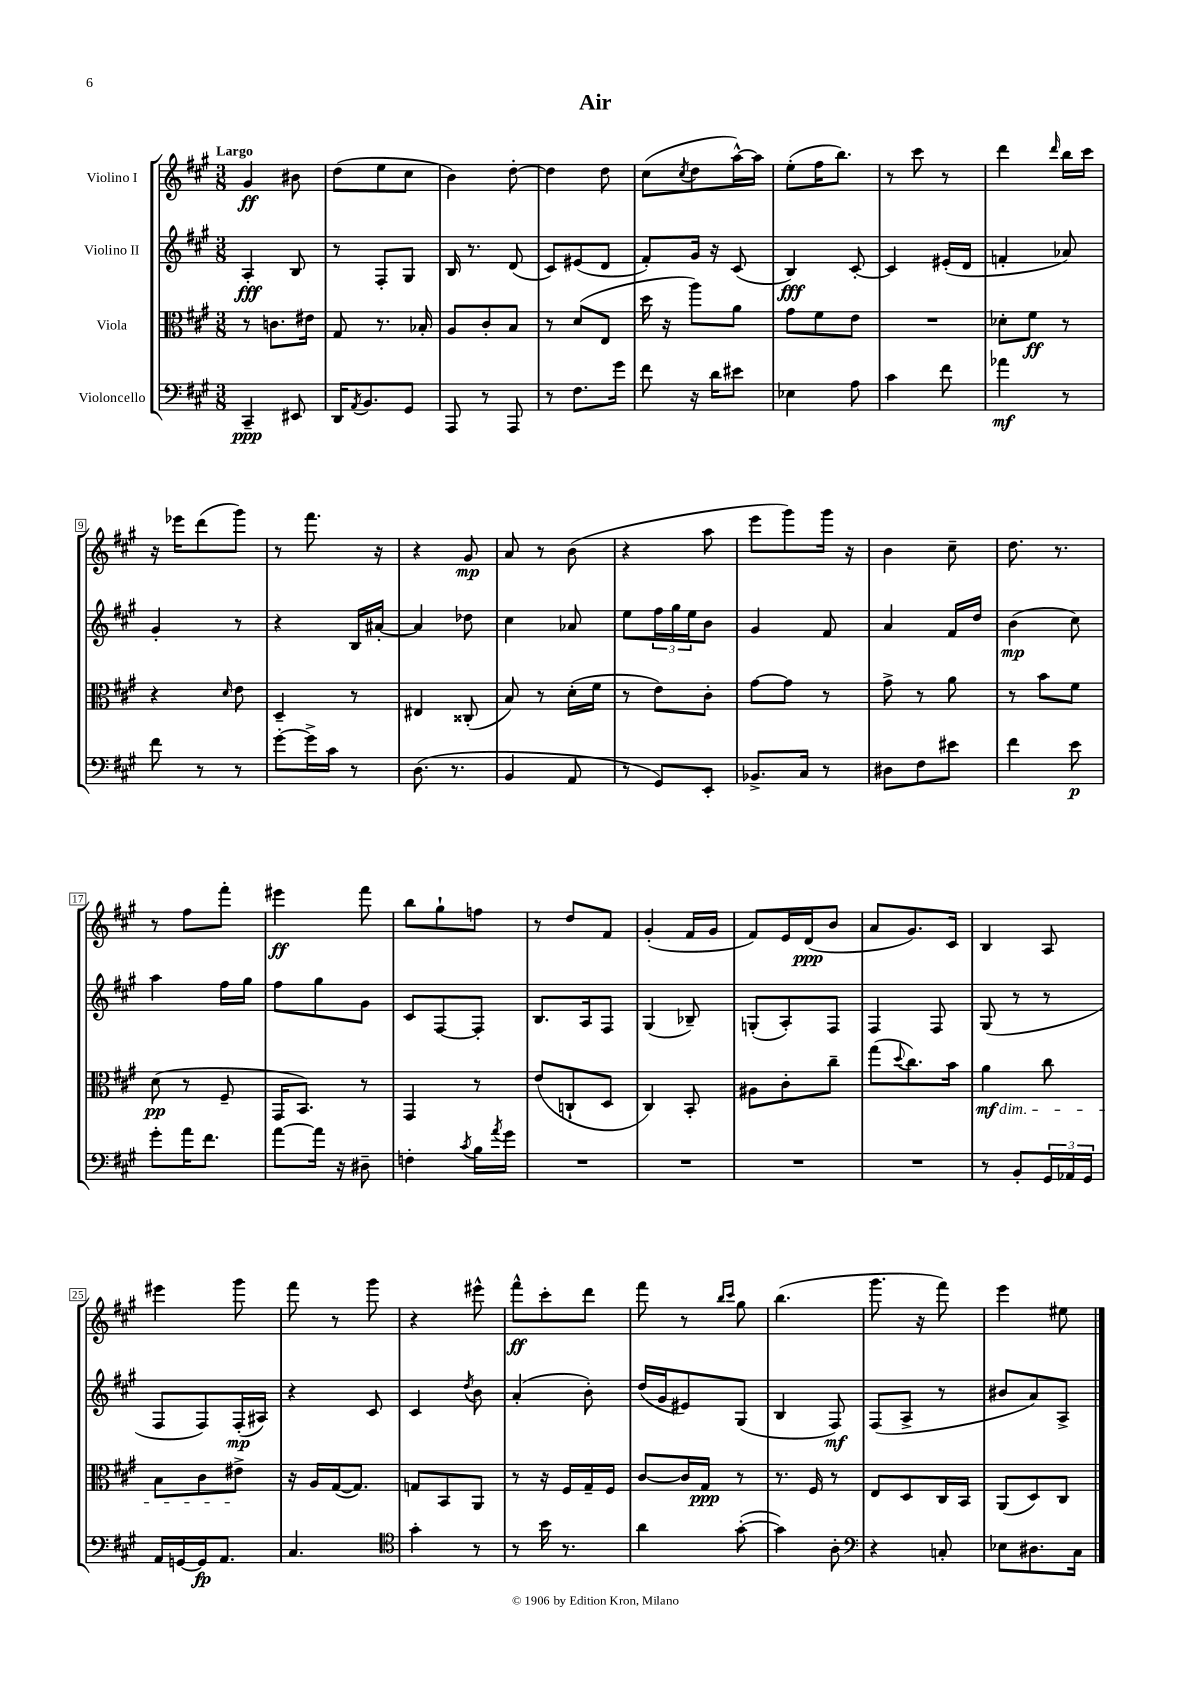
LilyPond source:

\header { title = "Air" }
<<
\new StaffGroup <<
\new Staff = "s0" \with { instrumentName = "Violino I" } {
    \clef treble \key a \major \numericTimeSignature \time 3/8 \tempo "Largo"
    gis'4\ff bis'8 |
    d''8( e''8 cis''8 |
    b'4) d''8~-. |
    d''4 d''8 |
    cis''8( \acciaccatura { cis''8 } d''8 a''16~-^) a''16 |
    e''8-.( fis''16 b''8.) |
    r8 cis'''8 r8 |
    d'''4 \grace { d'''16 } b''16 cis'''16 |
    r16 ees'''16 d'''8( gis'''8) |
    r8 fis'''8. r16 |
    r4 gis'8\mp |
    a'8 r8 b'8( |
    r4 a''8 |
    e'''8 gis'''8) gis'''16 r16 |
    b'4 cis''8-- |
    d''8. r8. |
    r8 fis''8 fis'''8-. |
    eis'''4\ff fis'''8 |
    b''8 gis''8-! f''8 |
    r8 d''8 fis'8 |
    gis'4-.( fis'16 gis'16 |
    fis'8) e'16 d'16\ppp( b'8 |
    a'8 gis'8.) cis'16 |
    b4 a8 |
    eis'''4 gis'''8 |
    fis'''8 r8 gis'''8 |
    r4 eis'''8-^ |
    fis'''8-^\ff cis'''8-. d'''8 |
    fis'''8 r8 \grace { b''16 cis'''16 } gis''8 |
    b''4.( |
    gis'''8. r16 fis'''8) |
    e'''4 eis''8 \bar "|." |
}
\new Staff = "s1" \with { instrumentName = "Violino II" } {
    \clef treble \key a \major \numericTimeSignature \time 3/8
    a4-.\fff b8 |
    r8 fis8-. gis8 |
    b16 r8. d'8( |
    cis'8) eis'8( d'8 |
    fis'8-.) gis'16 r16 cis'8( |
    b4\fff) cis'8~-. |
    cis'4 eis'16-.( d'16 |
    f'4-. aes'8) |
    gis'4-. r8 |
    r4 b16 ais'16~-. |
    ais'4 des''8 |
    cis''4 aes'8 |
    e''8 \tuplet 3/2 { fis''16 gis''16 e''16 } b'8 |
    gis'4 fis'8 |
    a'4 fis'16 d''16 |
    b'4\mp( cis''8) |
    a''4 fis''16 gis''16 |
    fis''8 gis''8 gis'8 |
    cis'8 fis8~ fis8-. |
    b8. a16 fis8 |
    gis4( bes8--) |
    g8-.( a8-.) fis8 |
    fis4 fis8 |
    gis8( r8 r8 |
    fis8 fis8) fis16-.\mp( ais16) |
    r4 cis'8 |
    cis'4 \acciaccatura { d''8 } b'8 |
    a'4-.( b'8-.) |
    d''16( gis'16 eis'8) gis8( |
    b4 fis8\mf) |
    fis8( a8-> r8 |
    bis'8 a'8) a8-> \bar "|." |
}
\new Staff = "s2" \with { instrumentName = "Viola" } {
    \clef alto \key a \major \numericTimeSignature \time 3/8
    r8 c'8. eis'16 |
    gis8 r8. bes16-. |
    a8 cis'8-. b8 |
    r8 d'8( e8 |
    d''16 r16 a''8) a'8 |
    gis'8 fis'8 e'8 |
    R4. |
    des'8-. fis'8\ff r8 |
    r4 \grace { d'16 } e'8 |
    d4-- r8 |
    eis4 cisis8-.( |
    b8) r8 d'16-.( fis'16 |
    r8 e'8) cis'8-. |
    gis'8~ gis'8 r8 |
    gis'8-> r8 a'8 |
    r8 b'8 fis'8 |
    d'8\pp( r8 fis8-- |
    gis,16 b,8.) r8 |
    gis,4 r8 |
    e'8( c8-! d8 |
    cis4) b,8-. |
    ais8 cis'8-. cis''8-- |
    gis''8( \appoggiatura { d''8 } cis''8.) b'16 |
    a'4\mf\dim cis''8 |
    b8 cis'8 eis'8->\! |
    r16 a16 gis16~( gis8.) |
    g8 b,8 a,8 |
    r8 r16 fis16 gis16-- fis16 |
    cis'8~ cis'16 gis16\ppp r8 |
    r8. fis16 r8 |
    e8 d8 cis16 b,16 |
    a,8( d8) cis8 \bar "|." |
}
\new Staff = "s3" \with { instrumentName = "Violoncello" } {
    \clef bass \key a \major \numericTimeSignature \time 3/8
    cis,4--\ppp eis,8 |
    d,16 \acciaccatura { a,8 } b,8. gis,8 |
    a,,8 r8 a,,8 |
    r8 fis8. gis'16 |
    fis'8 r16 d'16 eis'8 |
    ees4 a8 |
    cis'4 fis'8 |
    aes'4\mf r8 |
    fis'8 r8 r8 |
    gis'8~-. gis'16-> cis'16 r8 |
    d8.( r8. |
    b,4 a,8 |
    r8 gis,8) e,8-. |
    bes,8.-> cis16 r8 |
    dis8 fis8 eis'8 |
    fis'4 e'8\p |
    gis'8-. a'16 fis'8. |
    a'8~ a'16 r16 dis8-- |
    f4-. \acciaccatura { cis'8 } b16 \acciaccatura { a'8 } gis'16 |
    R4. |
    R4. |
    R4. |
    R4. |
    r8 b,8-. \tuplet 3/2 { gis,16 aes,16 gis,16 } |
    a,16 g,16~ g,16\fp a,8. |
    cis4. |
    \clef tenor gis'4-. r8 |
    r8 b'16 r8. |
    a'4 gis'8~-.( |
    gis'4) a8-. |
    \clef bass r4 c8-. |
    ees8 dis8. cis16 \bar "|." |
}
>>
>>
\layout { \context { \Score \override BarNumber.stencil = #(make-stencil-boxer 0.1 0.3 ly:text-interface::print) } }
